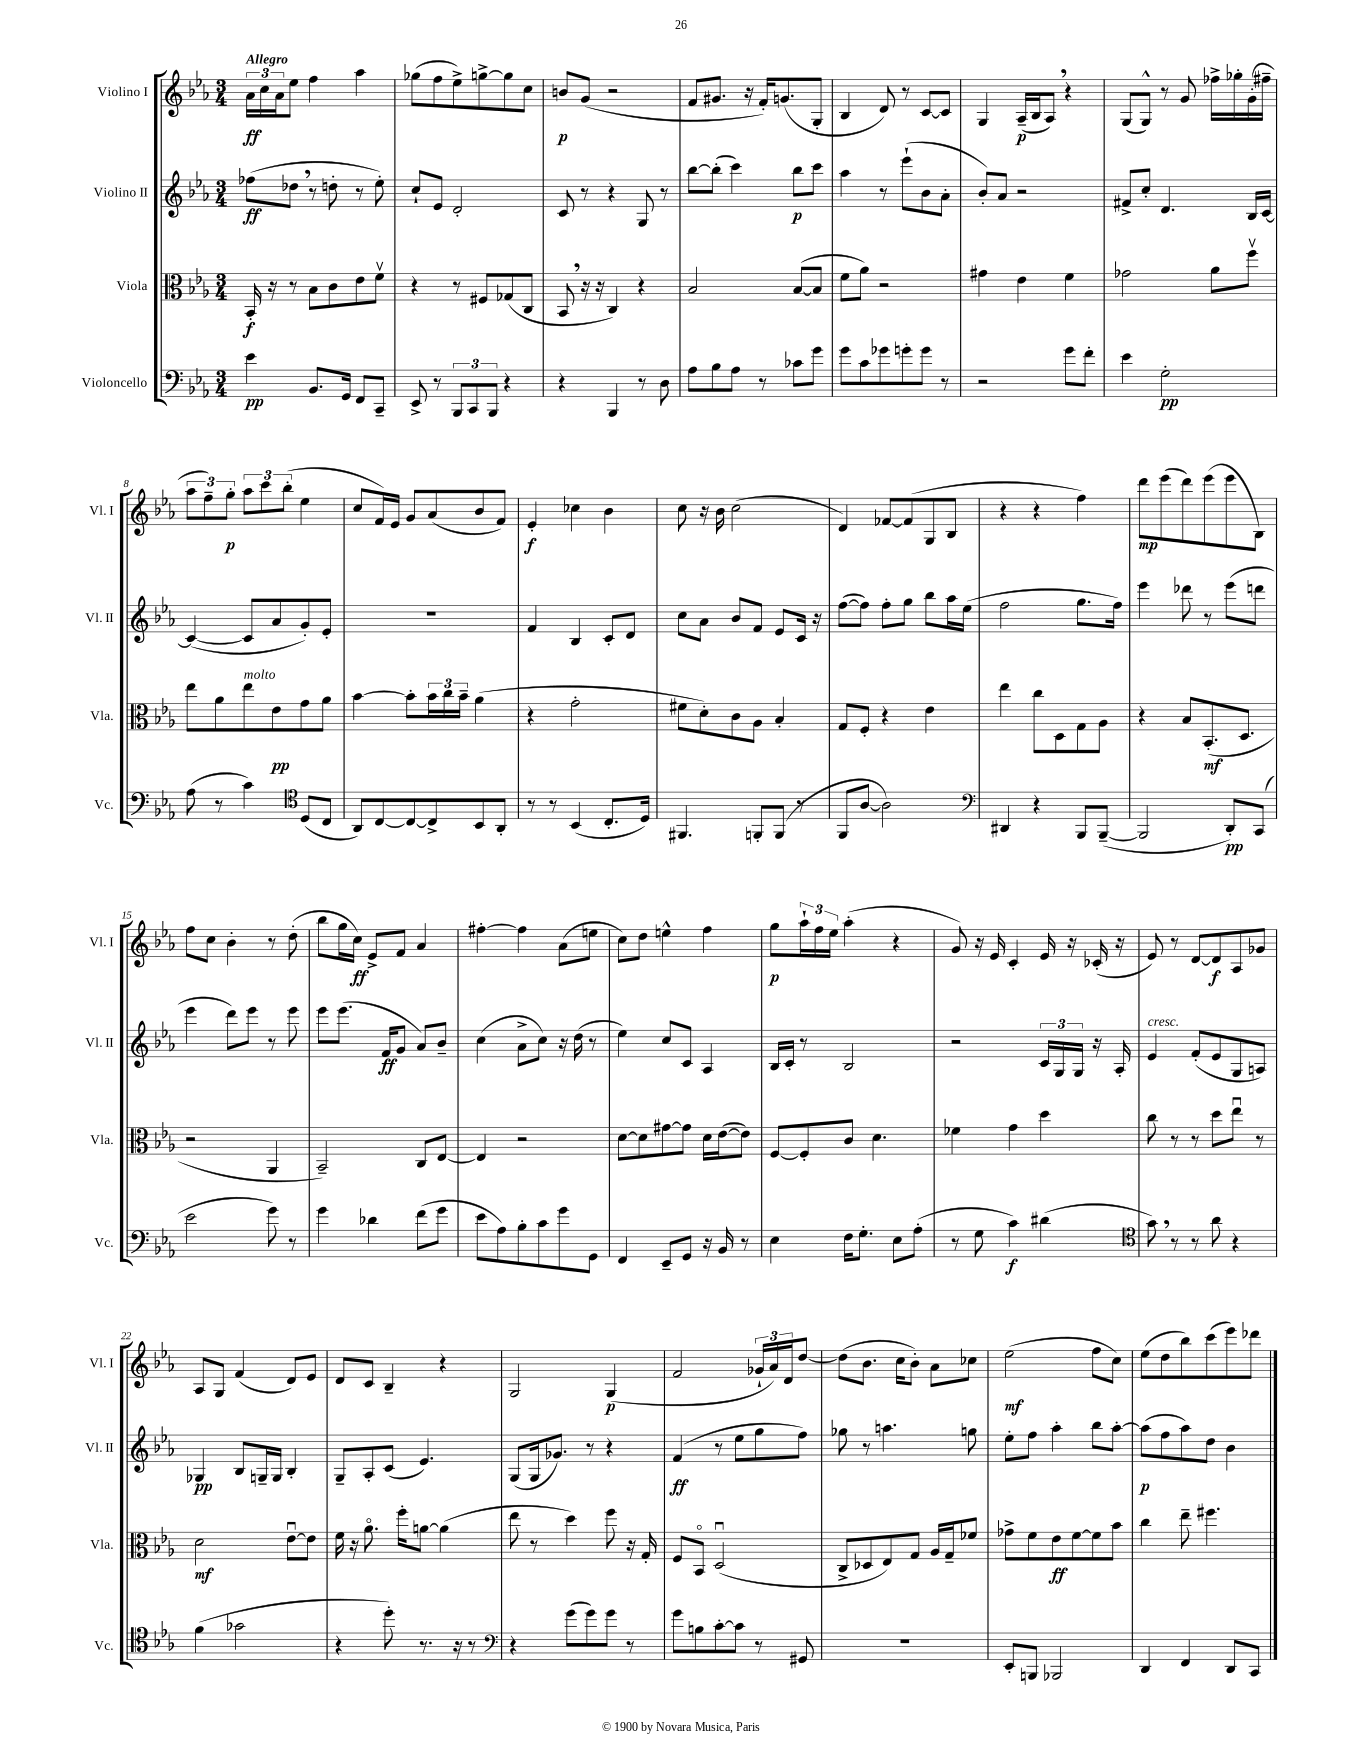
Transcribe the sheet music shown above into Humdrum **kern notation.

**kern	**dynam	**kern	**dynam	**kern	**dynam	**kern	**dynam
*part4	*part4	*part3	*part3	*part2	*part2	*part1	*part1
*staff4	*staff4	*staff3	*staff3	*staff2	*staff2	*staff1	*staff1
*I"Violoncello	*	*I"Viola	*	*I"Violino II	*	*I"Violino I	*
*I'Vc.	*	*I'Vla.	*	*I'Vl. II	*	*I'Vl. I	*
*clefF4	*	*clefC3	*	*clefG2	*	*clefG2	*
*k[b-e-a-]	*	*k[b-e-a-]	*	*k[b-e-a-]	*	*k[b-e-a-]	*
*M3/4	*	*M3/4	*	*M3/4	*	*M3/4	*
=1	=1	=1	=1	=1	=1	=1	=1
!	!	!	!	!	!	!LO:TX:a:B:t=Allegro	!
4e-\	pp	16BB-'/	f	(8ff-X\L	ff	24a-\LL	ff
.	.	.	.	.	.	24cc\	.
.	.	16r	.	.	.	.	.
.	.	.	.	.	.	24a-\J	.
.	.	8r	.	8dd-X,\J	.	8ee-\J	.
8.BB-/L	.	8B-\L	.	8r	.	4ff\	.
.	.	8c\	.	8ddn'\	.	.	.
16GG/Jk	.	.	.	.	.	.	.
8FF/L	.	8e-\	.	8r	.	4aa-\	.
8CC~/J	.	8fv\J	.	8ee-'\)	.	.	.
=2	=2	=2	=2	=2	=2	=2	=2
8EE-^/	.	4r	.	8cc`/L	.	(8gg-X\L	.
8r	.	.	.	8e-/J	.	8ff\	.
12BBB-/L	.	8r	.	2d'/	.	8ee-^\)	.
12CC/	.	.	.	.	.	.	.
.	.	8F#X/L	.	.	.	[8ggn^\	.
12BBB-/J	.	.	.	.	.	.	.
4r	.	(8G-X/	.	.	.	8gg\]	.
.	.	8C/J	.	.	.	8cc\J	.
=3	=3	=3	=3	=3	=3	=3	=3
4r	.	8BB-,/	.	8c/	.	8bn/L	p
.	.	16r	.	8r	.	(8g/J	.
.	.	16r	.	.	.	.	.
4BBB-/	.	4C/)	.	4r	.	2r	.
8r	.	4r	.	8G/	.	.	.
8D\	.	.	.	8r	.	.	.
=4	=4	=4	=4	=4	=4	=4	=4
8A-\L	.	2B-/	.	[8bb-\L	.	8f/L	.
8B-\	.	.	.	(8bb-'\J]	.	8.g#X/J	.
8A-\J	.	.	.	4ccc\)	.	.	.
.	.	.	.	.	.	16r	.
8r	.	.	.	.	.	16f'/KL)	.
.	.	.	.	.	.	(8.gn/	.
8c-X\L	.	([8B-/L	.	8bb-\L	p	.	.
8g\J	.	8B-/J]	.	8ccc\J	.	8G'/J	.
=5	=5	=5	=5	=5	=5	=5	=5
8g\L	.	8f\L	.	4aa-\	.	4B-/	.
8c\	.	8a-\J)	.	.	.	.	.
8g-X\	.	2r	.	8r	.	8d/)	.
8gn'\	.	.	.	(8eee-`\L	.	8r	.
8g\J	.	.	.	8b-\	.	[8c/L	.
8r	.	.	.	8a-'\J	.	8c/J]	.
=6	=6	=6	=6	=6	=6	=6	=6
2r	.	4g#X\	.	8b-'/L)	.	4G/	.
.	.	.	.	8a-/J	.	.	.
.	.	4e-\	.	2r	.	(16A-~/LL	p
.	.	.	.	.	.	16B-/J	.
.	.	.	.	.	.	8A-,/J)	.
8g\L	.	4f\	.	.	.	4r	.
8f'\J	.	.	.	.	.	.	.
=7	=7	=7	=7	=7	=7	=7	=7
4e-\	.	2g-X\	.	8f#X^/L	.	(8G/L	.
.	.	.	.	8cc'/J	.	8G^^/J)	.
2G'\	pp	.	.	4.d/	.	8r	.
.	.	.	.	.	.	8g/	.
.	.	8a-\L	.	.	.	16ff-X^\LL	.
.	.	.	.	.	.	16gg-X'\	.
.	.	8ffv\J	.	16B-/LL	.	(16g'\	.
.	.	.	.	[16c/JJ	.	16ff#X~\JJ	.
!!LO:LB:g=z
=8	=8	=8	=8	=8	=8	=8	=8
(8A-\	.	8ee-\L	.	(4c/_	.	12aa-\L	.
.	.	.	.	.	.	12ff~\)	.
8r	.	8a-\	.	.	.	.	.
.	.	.	.	.	.	12gg'\J	p
!	!	!LO:TX:a:i:t=molto	!	!	!	!	!
4c\)	.	8ee-\	.	8c/L]	.	12aa-\L	.
.	.	.	.	.	.	12ccc\	.
.	.	8e-\	pp	8a-/	.	.	.
.	.	.	.	.	.	(12bb-'\J	.
*clefC4	*	*	*	*	*	*	*
(8D/L	.	8g\	.	8g'/)	.	4ee-\	.
8C/J	.	8a-\J	.	8e-'/J	.	.	.
=9	=9	=9	=9	=9	=9	=9	=9
8AA-/L)	.	[4b-\	.	2.r	.	8cc/L	.
[8C/	.	.	.	.	.	16f/L)	.
.	.	.	.	.	.	16e-/JJ	.
8C/_	.	8b-'\L]	.	.	.	8g/L	.
8C^/]	.	24b-\L	.	.	.	(8a-/	.
.	.	24cc\	.	.	.	.	.
.	.	24b-~\JJ	.	.	.	.	.
8BB-/	.	(4a-\	.	.	.	8b-/	.
8AA-'/J	.	.	.	.	.	8f/J)	.
=10	=10	=10	=10	=10	=10	=10	=10
8r	.	4r	.	4f/	.	4e-'/	f
8r	.	.	.	.	.	.	.
(4BB-/	.	2g'\	.	4B-/	.	4cc-X\	.
8.C'/L	.	.	.	8c'/L	.	4b-\	.
.	.	.	.	8d/J	.	.	.
16D/Jk)	.	.	.	.	.	.	.
=11	=11	=11	=11	=11	=11	=11	=11
4.FF#X/	.	8f#X\L	.	8cc\L	.	8cc\	.
.	.	8d'\)	.	8a-\J	.	16r	.
.	.	.	.	.	.	16b-\	.
.	.	8c\	.	8b-/L	.	(2cc\	.
8FFn'/L	.	8A-\J	.	8f/J	.	.	.
(8FF/J	.	4B-'/	.	8e-/L	.	.	.
8r	.	.	.	16c/Jk	.	.	.
.	.	.	.	16r	.	.	.
=12	=12	=12	=12	=12	=12	=12	=12
8FF/L	.	8G/L	.	([8ff\L	.	4d/)	.
[8A-/J	.	8F'/J	.	8ff\J])	.	.	.
2A-\])	.	4r	.	8ff'\L	.	[8f-X/L	.
.	.	.	.	8gg\J	.	(8f-/]	.
.	.	4e-\	.	8bb-\L	.	8G/	.
.	.	.	.	16aa-\L	.	8B-/J	.
.	.	.	.	(16ee-\JJ	.	.	.
=13	=13	=13	=13	=13	=13	=13	=13
*clefF4	*	*	*	*	*	*	*
4DD#X/	.	4ee-\	.	2ff\	.	4r	.
4r	.	8cc\L	.	.	.	4r	.
.	.	8D\	.	.	.	.	.
8BBB-/L	.	8G\	.	8.gg\L	.	4ff\)	.
([8BBB-~/J	.	8A-\J	.	.	.	.	.
.	.	.	.	16ff\Jk)	.	.	.
=14	=14	=14	=14	=14	=14	=14	=14
2BBB-/]	.	4r	.	4eee-\	.	8ddd\L	mp
.	.	.	.	.	.	(8eee-\	.
.	.	8B-/L	.	8ddd-X\	.	8ddd\)	.
.	.	(8.BB-'/	mf	8r	.	(8eee-\	.
8DD'/L)	pp	.	.	(8eee-\L	.	8eee-\	.
.	.	8.D/J	.	.	.	.	.
(8CC/J	.	.	.	8dddn\J	.	8B-\J)	.
!!LO:LB:g=z
=15	=15	=15	=15	=15	=15	=15	=15
2e-\	.	2r	.	4eee-\	.	8ff\L	.
.	.	.	.	.	.	8cc\J	.
.	.	.	.	8ddd\L)	.	4b-'\	.
.	.	.	.	8eee-\J	.	.	.
8g\)	.	4AA-/	.	8r	.	8r	.
8r	.	.	.	8eee-\	.	(8dd'\	.
=16	=16	=16	=16	=16	=16	=16	=16
4g\	.	2BB-~/)	.	8eee-\L	.	8bb-\L	.
.	.	.	.	(8.eee-\J	.	16gg\L	.
.	.	.	.	.	.	16cc\JJ)	ff
4d-X\	.	.	.	.	.	8e-^/L	.
.	.	.	.	16f/KL	ff	.	.
.	.	.	.	8g/J	.	8f/J	.
(8f\L	.	8C/L	.	8a-/L)	.	4a-/	.
8g\J	.	[8E-/J	.	8b-~/J	.	.	.
=17	=17	=17	=17	=17	=17	=17	=17
8e-\L	.	4E-/]	.	(4cc\	.	[4ff#X'\	.
8A-\)	.	.	.	.	.	.	.
8B-'\	.	2r	.	8a-^\L	.	4ff#\]	.
8c\	.	.	.	8cc\J)	.	.	.
8g\	.	.	.	16r	.	(8a-\L	.
.	.	.	.	(16dd\	.	.	.
8GG\J	.	.	.	8r	.	8een\J	.
=18	=18	=18	=18	=18	=18	=18	=18
4FF/	.	[8d\L	.	4ee-\)	.	8cc\L)	.
.	.	8d\]	.	.	.	8dd\J	.
8EE-~/L	.	[8g#X\	.	8cc/L	.	4een^^\	.
8GG/J	.	8g#\J]	.	8c/J	.	.	.
16r	.	16d\LL	.	4A-/	.	4ff\	.
16BB-/	.	([16e-\J	.	.	.	.	.
8r	.	8e-\J])	.	.	.	.	.
=19	=19	=19	=19	=19	=19	=19	=19
4E-\	.	[8F/L	.	16B-/LL	.	8gg\L	p
.	.	.	.	16c'/JJ	.	.	.
.	.	8F'/]	.	8r	.	24aa-`\L	.
.	.	.	.	.	.	24ff\	.
.	.	.	.	.	.	24ee-\JJ	.
16F\KL	.	8c/J	.	2B-/	.	(4aa-'\	.
8.G'\J	.	.	.	.	.	.	.
.	.	4.d\	.	.	.	.	.
8E-\L	.	.	.	.	.	4r	.
(8A-'\J	.	.	.	.	.	.	.
=20	=20	=20	=20	=20	=20	=20	=20
8r	.	4f-X\	.	2r	.	8g/)	.
8G\	.	.	.	.	.	16r	.
.	.	.	.	.	.	16e-/	.
4c\)	f	4g\	.	.	.	4c'/	.
(4d#X\	.	4dd\	.	24c/LL	.	16e-/	.
.	.	.	.	24G/	.	.	.
.	.	.	.	.	.	16r	.
.	.	.	.	24G/JJ	.	.	.
.	.	.	.	16r	.	(16c-X'/	.
.	.	.	.	16A-'/	.	16r	.
=21	=21	=21	=21	=21	=21	=21	=21
*clefC4	*	*	*	*	*	*	*
!	!	!	!	!LO:TX:a:i:t=cresc.	!	!	!
8g,\)	.	8cc\	.	4e-/	.	8e-/)	.
8r	.	8r	.	.	.	8r	.
8r	.	8r	.	(8f'/L	.	[8d/L	.
8a-\	.	8dd\L	.	8e-/	.	8d/]	f
4r	.	8ee-u\J	.	8G/	.	8A-/	.
.	.	8r	.	8An/J)	.	8g-X/J	.
!!LO:LB:g=z
=22	=22	=22	=22	=22	=22	=22	=22
(4f\	.	2d\	mf	4G-X/	pp	8A-/L	.
.	.	.	.	.	.	8G/J	.
2g-X\	.	.	.	8B-/L	.	(4f/	.
.	.	.	.	16Gn~/L	.	.	.
.	.	.	.	16G/JJ	.	.	.
.	.	[8e-u\L	.	4B-'/	.	8d/L)	.
.	.	8e-\J]	.	.	.	8e-/J	.
=23	=23	=23	=23	=23	=23	=23	=23
4r	.	16f\	.	8G~/L	.	8d/L	.
.	.	16r	.	.	.	.	.
.	.	8.a-\	.	8A-'/	.	8c/J	.
8dd'\)	.	.	.	(8c/J	.	4B-~/	.
.	.	16ff'\KL	.	.	.	.	.
8.r	.	[8an\J	.	4.e-/)	.	.	.
.	.	(4a\]	.	.	.	4r	.
16r	.	.	.	.	.	.	.
8r	.	.	.	.	.	.	.
=24	=24	=24	=24	=24	=24	=24	=24
*clefF4	*	*	*	*	*	*	*
4r	.	8ee-\	.	(8G/L	.	2G/	.
.	.	8r	.	16G/k	.	.	.
.	.	.	.	8.g-X/J)	.	.	.
(8g\L	.	4dd\)	.	.	.	.	.
8g\)	.	.	.	8r	.	.	.
8g\J	.	8ff\	.	4r	.	(4G/	p
8r	.	16r	.	.	.	.	.
.	.	16G'/	.	.	.	.	.
=25	=25	=25	=25	=25	=25	=25	=25
8g\L	.	8F/L	.	(4f/	ff	2f/	.
8Bn\	.	8BB-/J	.	.	.	.	.
[8c'\	.	(2Du/	.	8r	.	.	.
8c\J]	.	.	.	8ee-\L	.	.	.
8r	.	.	.	8gg\	.	24g-X`/LL	.
.	.	.	.	.	.	24a-/)	.
.	.	.	.	.	.	24d/J	.
8GG#X/	.	.	.	8ff\J)	.	[8dd/J	.
=26	=26	=26	=26	=26	=26	=26	=26
2.r	.	8C^/L	.	8gg-X\	.	(8dd\L]	.
.	.	8D-X/	.	8r	.	8.b-\J	.
.	.	8E-/)	.	4.aan\	.	.	.
.	.	.	.	.	.	16cc\KL	.
.	.	8G/J	.	.	.	8b-'\J)	.
.	.	16A-/LL	.	.	.	8a-\L	.
.	.	16G~/J	.	.	.	.	.
.	.	8f-X/J	.	8ggn\	.	8cc-X\J	.
=27	=27	=27	=27	=27	=27	=27	=27
8EE-'/L	.	8g-X^\L	.	8ee-'\L	.	(2ee-\	mf
8BBBn/J	.	8f\	.	8ff\J	.	.	.
2BBB-X/	.	8e-\	ff	4aa-'\	.	.	.
.	.	[8f\	.	.	.	.	.
.	.	8f\]	.	8bb-\L	.	8ff\L	.
.	.	8b-\J	.	[8aa-'\J	.	8cc\J)	.
=28	=28	=28	=28	=28	=28	=28	=28
4DD/	.	4cc\	.	(8aa-\L]	p	(8ee-\L	.
.	.	.	.	8ff\	.	8dd\	.
4FF/	.	8ee-~\	.	8aa-\)	.	8bb-\)	.
.	.	4.ff#X\	.	8dd\J	.	(8ccc\	.
8DD/L	.	.	.	4b-\	.	8eee-\)	.
8CC/J	.	.	.	.	.	8ddd-X\J	.
==	==	==	==	==	==	==	==
*-	*-	*-	*-	*-	*-	*-	*-
